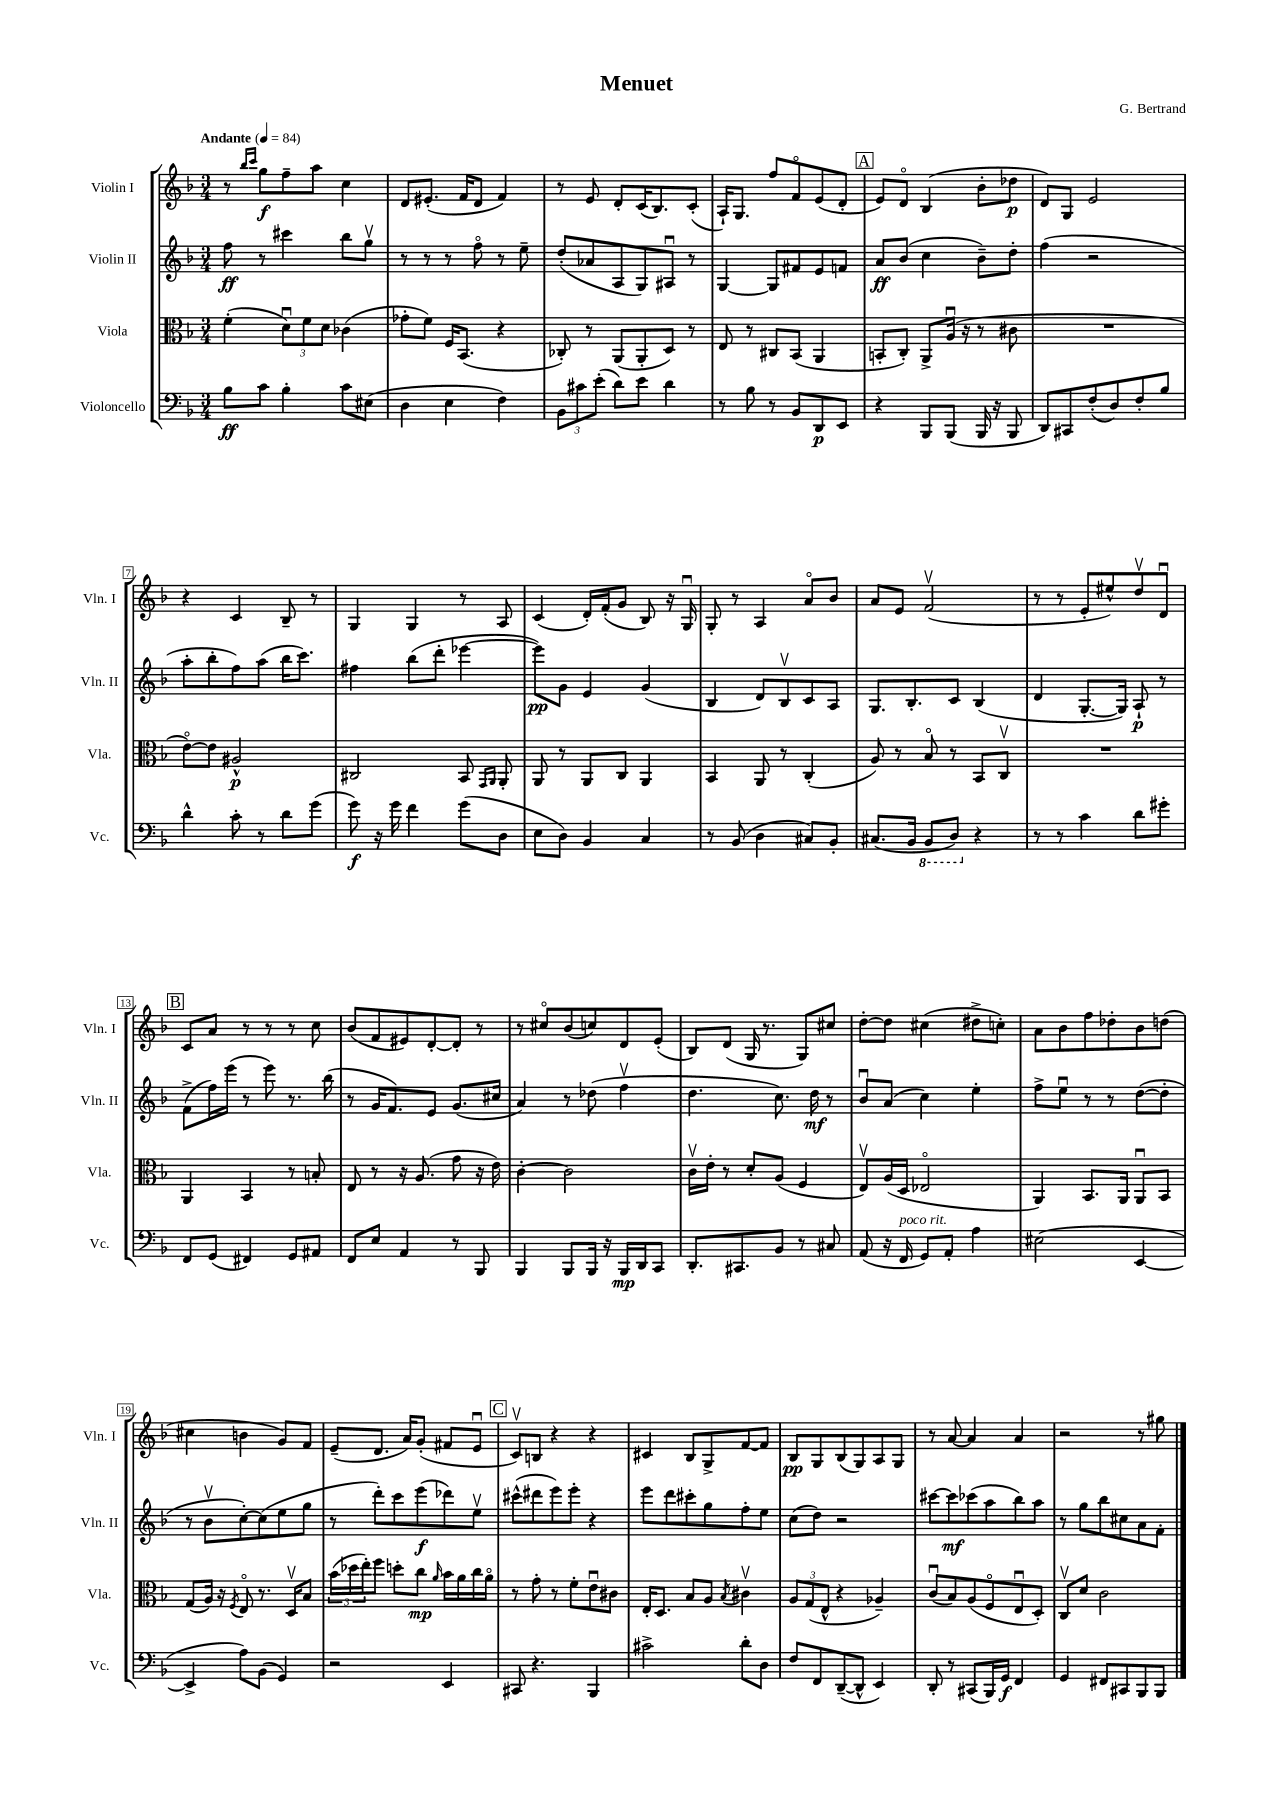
\header { title = "Menuet" composer = "G. Bertrand" }
<<
\new StaffGroup <<
\new Staff = "s0" \with { instrumentName = "Violin I" shortInstrumentName = "Vln. I" } {
    \clef treble \key f \major \numericTimeSignature \time 3/4 \tempo "Andante" 4 = 84
    r8 \grace { bes''16 c'''16 } g''8\f f''8-- a''8 c''4 |
    d'8 eis'8.-.( f'16 d'8 f'4) |
    r8 e'8 d'8-. c'16( bes8.) c'8-.( |
    a16-!) g8. f''8 f'8\flageolet e'8( d'8-. |
    \mark \markup { \box "A" } e'8) d'8\flageolet bes4( bes'8-. des''8\p |
    d'8) g8 e'2 |
    r4 c'4 bes8-- r8 |
    g4 g4 r8 a8 |
    c'4( d'16-.) f'16-.( g'8 bes8) r16 g16\downbow |
    g8-. r8 a4 a'8\flageolet bes'8 |
    a'8 e'8 f'2\upbow( |
    r8 r8 e'8-. eis''8-^) d''8\upbow d'8\downbow |
    \mark \markup { \box "B" } c'8 a'8 r8 r8 r8 c''8 |
    bes'8( f'8 eis'8) d'8~-. d'8-. r8 |
    r8 cis''8\flageolet bes'8( c''8) d'8 e'8-.( |
    bes8) d'8( g16 r8. g8) cis''8 |
    d''8~-. d''8 cis''4( dis''8-> c''8-.) |
    a'8 bes'8 f''8 des''8-. bes'8 d''8( |
    cis''4 b'4 g'8) f'8 |
    e'8--( d'8. a'16) g'8-.( fis'8 e'8\downbow |
    \mark \markup { \box "C" } c'8\upbow) b8 r4 r4 |
    cis'4 bes8 g8-> f'8~ f'8 |
    bes8\pp g8 bes8( g8) a8 g8 |
    r8 a'8~ a'4 a'4 |
    r2 r8 gis''8 \bar "|." |
}
\new Staff = "s1" \with { instrumentName = "Violin II" shortInstrumentName = "Vln. II" } {
    \clef treble \key f \major \numericTimeSignature \time 3/4
    f''8\ff r8 cis'''4 bes''8 g''8\upbow |
    r8 r8 r8 f''8\flageolet r8 e''8-- |
    d''8-.( aes'8 a8 g8) ais8\downbow r8 |
    g4~ g8 fis'8 e'8 f'8 |
    \mark \markup { \box "A" } a'8\ff bes'8( c''4 bes'8--) d''8-. |
    f''4( r2 |
    a''8-. bes''8-. f''8) a''8( bes''16 c'''8.) |
    fis''4 bes''8( d'''8-. ees'''4~ |
    ees'''8\pp) g'8 e'4 g'4( |
    bes4 d'8) bes8\upbow c'8 a8 |
    g8. bes8.-. c'8 bes4( |
    d'4 g8.~-. g16) a8-!\p r8 |
    \mark \markup { \box "B" } f'8->( f''16) e'''16( r8 e'''8) r8. bes''16( |
    r8 g'16 f'8.) e'8 g'8.( cis''16 |
    a'4) r8 des''8( f''4\upbow |
    d''4. c''8.) d''16\mf r8 |
    bes'8\downbow a'8( c''4) e''4-. |
    f''8-> e''8\downbow r8 r8 d''8~( d''8-. |
    r8 bes'8\upbow c''8~-.) c''8( e''8 g''8 |
    r8 d'''8-.) c'''8 e'''8\f( des'''8) e''8\upbow |
    \mark \markup { \box "C" } cis'''8-^( dis'''8 e'''8) e'''8-. r4 |
    e'''8 d'''8 cis'''8-. g''8 f''8-. e''8 |
    c''8( d''8) r2 |
    cis'''8~ cis'''8\mf ces'''8( a''8 bes''8) a''8 |
    r8 g''8 bes''8 cis''8 a'8 f'8-. \bar "|." |
}
\new Staff = "s2" \with { instrumentName = "Viola" shortInstrumentName = "Vla." } {
    \clef alto \key f \major \numericTimeSignature \time 3/4
    f'4-.( \tuplet 3/2 { d'8\downbow) f'8 d'8 } ces'4( |
    ges'8-. f'8) f16 bes,8.( r4 |
    ces8-.) r8 a,8( a,8-. d8) r8 |
    e8 r8 cis8 bes,8( a,4 |
    \mark \markup { \box "A" } b,8-. c8-.) a,8-> a16\downbow( r16 r8 cis'8 |
    R2. |
    e'8~\flageolet) e'8 ais2-^\p |
    cis2 bes,8 \grace { g,16 a,16 } a,8-. |
    a,8 r8 a,8 c8 a,4 |
    bes,4 a,8 r8 c4-.( |
    a8) r8 bes8\flageolet r8 bes,8 c8\upbow |
    R2. |
    \mark \markup { \box "B" } a,4 bes,4 r8 b8-. |
    e8 r8 r16 a8.( g'8 r16 e'16) |
    c'4~-. c'2 |
    c'16\upbow e'16-. r8 d'8-. a8( f4 |
    e8\upbow) a16( d16 ees2\flageolet |
    a,4) bes,8. a,16 a,8\downbow bes,8 |
    g8( a16) r16 \acciaccatura { f8 } e8\flageolet r8. d16\upbow bes8 |
    \tuplet 3/2 { bes'16( des''16 e''16-.) } f''8 d''8-. c''8\mp \grace { a'16 } bes'16 a'16 c''16 a'16\flageolet |
    \mark \markup { \box "C" } r8 g'8-. r8 f'8-. e'8\downbow cis'8 |
    e16-. d8. bes8 a8 \acciaccatura { bes8 } cis'4\upbow |
    \tuplet 3/2 { a8 g8( e8-^ } r4 aes4--) |
    c'8\downbow( bes8) a8( f8\flageolet e8\downbow d8-.) |
    c8\upbow d'8 c'2 \bar "|." |
}
\new Staff = "s3" \with { instrumentName = "Violoncello" shortInstrumentName = "Vc." } {
    \clef bass \key f \major \numericTimeSignature \time 3/4
    bes8\ff c'8 bes4-. c'8 eis8( |
    d4 e4 f4) |
    \tuplet 3/2 { bes,8 cis'8 e'8-.( } d'8) e'8 d'4 |
    r8 bes8 r8 bes,8 d,8\p e,8 |
    \mark \markup { \box "A" } r4 bes,,8 bes,,8( bes,,16 r16 bes,,8 |
    d,8) cis,8 f8-.( d8) f8-. bes8 |
    d'4-^ c'8-. r8 d'8 g'8( |
    g'8\f) r16 g'16 f'4 g'8( d8 |
    e8 d8) bes,4 c4 |
    r8 bes,8( d4 cis8) bes,8-. |
    cis8.( bes,16 \ottava #-1 bes,,8 d,8) \ottava #0 r4 |
    r8 r8 c'4 d'8 gis'8-. |
    \mark \markup { \box "B" } f,8 g,8( fis,4) g,8 ais,8 |
    f,8 e8 a,4 r8 bes,,8 |
    bes,,4 bes,,8 bes,,16 r16 bes,,16\mp d,16 c,8 |
    d,8.-. cis,8. bes,8 r8 cis8 |
    a,8( r16 f,16^\markup { \italic "poco rit." } g,8) a,8-. a4 |
    eis2( e,4~ |
    e,4-> a8) bes,8( g,4) |
    r2 e,4 |
    \mark \markup { \box "C" } cis,8 r4. bes,,4 |
    cis'2-> d'8-. d8 |
    f8 f,8 d,8~--( d,8-^ e,4) |
    d,8-. r8 cis,8( bes,,16) g,16\f f,4 |
    g,4 fis,8 cis,8 bes,,8 bes,,8 \bar "|." |
}
>>
>>
\layout { \context { \Score \override BarNumber.stencil = #(make-stencil-boxer 0.1 0.3 ly:text-interface::print) } }
